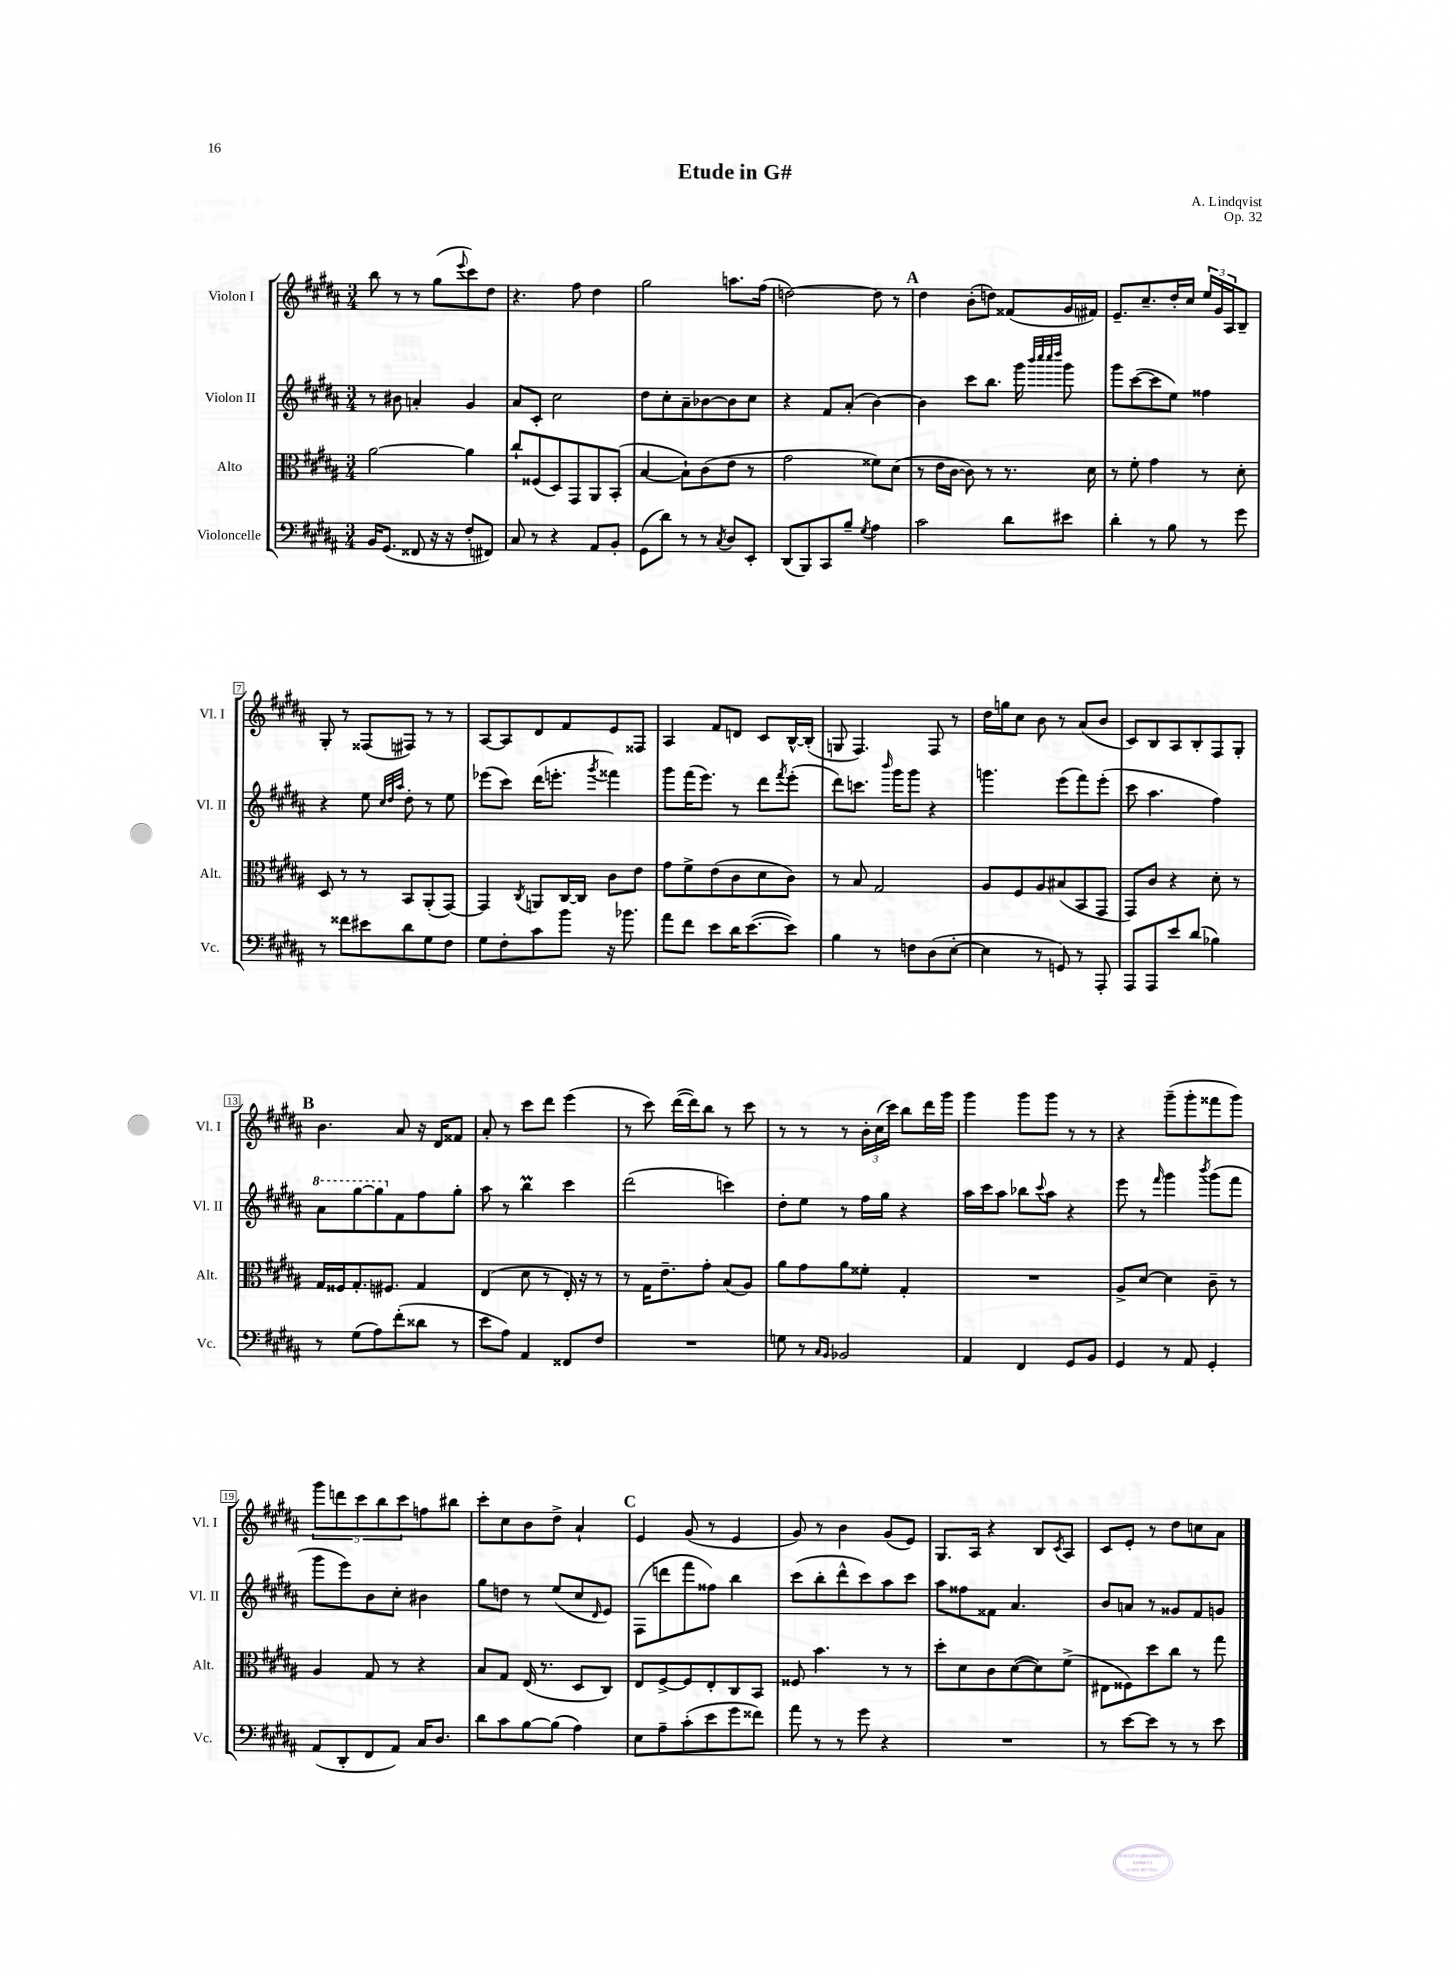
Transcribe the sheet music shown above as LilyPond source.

\header { title = "Etude in G#" composer = "A. Lindqvist" opus = "Op. 32" }
<<
\new StaffGroup <<
\new Staff = "s0" \with { instrumentName = "Violon I" shortInstrumentName = "Vl. I" } {
    \clef treble \key b \major \numericTimeSignature \time 3/4
    b''8 r8 r8 gis''8( \appoggiatura { e'''8 } cis'''8) dis''8 |
    r4. fis''8 dis''4 |
    gis''2 a''8. fis''16( |
    d''2~) d''8 r8 |
    \mark \markup { \bold "A" } dis''4 b'8-.( d''8) fisis'8( gis'16 fis'16) |
    e'8.-- cis''8.-- dis''16-. cis''16 \tuplet 3/2 { e''16 gis'16 ais16 } b8-- |
    gis8-. r8 fisis8( fis8) r8 r8 |
    ais8~ ais8 dis'8 fis'8 e'8 fisis8 |
    ais4 fis'8 d'8 cis'8 b16~-^ b16-.( |
    g8 fis4.) fis8 r8 |
    dis''16 g''16 cis''8 b'8 r8 ais'8( b'8 |
    cis'8) b8 ais8 b8-. fis8 gis8-. |
    \mark \markup { \bold "B" } b'4. ais'8 r16 dis'16 fisis'8 |
    ais'8-. r8 cis'''8 dis'''8 e'''4( |
    r8 cis'''8) dis'''16~( dis'''16) b''8 r8 cis'''8 |
    r8 r8 r8 \tuplet 3/2 { b'16-. cis''16( cis'''16) } b''8 dis'''16 gis'''16 |
    gis'''4 gis'''8 gis'''8 r8 r8 |
    r4 gis'''8--( gis'''8-. fisis'''8 gis'''8) |
    \tuplet 5/4 { gis'''8 d'''8 cis'''8 b''8 cis'''8 } f''8 bis''8 |
    cis'''8-. cis''8 b'8 dis''8-> ais'4-! |
    \mark \markup { \bold "C" } e'4 gis'8( r8 e'4 |
    gis'8) r8 b'4 gis'8( e'8) |
    gis8. ais16 r4 b8 \acciaccatura { cis'8 } ais8 |
    cis'8 e'8-. r8 dis''8 c''8 ais'8 \bar "|." |
}
\new Staff = "s1" \with { instrumentName = "Violon II" shortInstrumentName = "Vl. II" } {
    \clef treble \key b \major \numericTimeSignature \time 3/4
    r8 bis'8 a'4-. gis'4 |
    ais'8 cis'8-. cis''2 |
    dis''8 cis''8-. ais'8-- bes'8~ bes'8 cis''8 |
    r4 fis'8 ais'8-.( b'4~) |
    \mark \markup { \bold "A" } b'4 cis'''8 b''8. gis'''16 \grace { b'''32 cis''''32 cis''''32 dis''''32 } gis'''8 |
    gis'''8 cis'''8~( cis'''8 e''8) fisis''4 |
    r4 e''8 \grace { cis''32 dis''32 ais''32 } dis''8-. r8 e''8 |
    ees'''8( cis'''8) dis'''16( e'''8.-. \acciaccatura { gis'''8 } fisis'''4) |
    gis'''8 fis'''16( e'''8.) r8 dis'''8 \acciaccatura { fis'''8 } e'''8-.( |
    dis'''8) c'''8. \grace { b'''16 } gis'''16 gis'''8 r4 |
    g'''4. e'''8( fis'''8) e'''8-.( |
    cis'''8 ais''4. fis''4) |
    \mark \markup { \bold "B" } \ottava #1 ais''8 gis'''8~ gis'''8 \ottava #0 fis'8 fis''8 gis''8-. |
    ais''8 r8 b''4\prall cis'''4 |
    dis'''2( c'''4) |
    dis''8-. e''8 r8 fis''16 gis''16 r4 |
    ais''16 cis'''16 ais''8 bes''8 \appoggiatura { cis'''8 } ais''8 r4 |
    e'''8 r8 \grace { fis'''16 } gis'''4 \acciaccatura { b'''8 } gis'''8( fis'''8 |
    gis'''8 e'''8) b'8 cis''8-. bis'4 |
    gis''8 d''8 r8 e''8( cis''8 \grace { dis'16 } e'8) |
    \mark \markup { \bold "C" } fis8( d'''8 fis'''8 fisis''8) b''4 |
    cis'''8( b''8-. dis'''8-^ cis'''8) ais''8 cis'''8 |
    ais''8 fisis''8 fisis'8 ais'4. |
    b'8 a'8 r8 gisis'8 fis'8 g'8 \bar "|." |
}
\new Staff = "s2" \with { instrumentName = "Alto" shortInstrumentName = "Alt." } {
    \clef alto \key b \major \numericTimeSignature \time 3/4
    ais'2~ ais'4 |
    cis''8-! fisis8( dis8) gis,8 ais,8 b,8-.( |
    b4~ b8-!) cis'8( e'8 r8 |
    gis'2 fisis'8) dis'8( |
    \mark \markup { \bold "A" } r8 e'16 cis'16~ cis'8) r8 r8. dis'16 |
    r8 fis'8-. gis'4 r8 dis'8-. |
    dis8 r8 r8 b,8 ais,8-.( gis,8~) |
    gis,4 \acciaccatura { cis8 } a,8 cis16~ cis16 cis'8 e'8 |
    gis'8 fis'8-> e'8( cis'8 dis'8 cis'8) |
    r8 b8 gis2 |
    ais8 fis8 ais8 bis8( b,8 gis,8 |
    gis,8) cis'8 r4 dis'8-. r8 |
    \mark \markup { \bold "B" } gis16 fisis16 gis8.-. fis8. gis4 |
    e4( dis'8 r8 e16-.) r16 r8 |
    r8 gis16 e'8.-- gis'8-. b8( ais8) |
    ais'8 gis'8 ais'8 fisis'8-. gis4-. |
    R2. |
    ais8-> dis'8~ dis'4 cis'8-- r8 |
    ais4 gis8 r8 r4 |
    b8 gis8 e16( r8. dis8 cis8) |
    \mark \markup { \bold "C" } e8 fis8~-> fis8 e8-. cis8 b,8 |
    fisis8 b'4. r8 r8 |
    dis''8-. dis'8 cis'8 dis'8~( dis'8) fis'8->( |
    eis8 fisis8) dis''8 cis''8 r8 gis''8 \bar "|." |
}
\new Staff = "s3" \with { instrumentName = "Violoncelle" shortInstrumentName = "Vc." } {
    \clef bass \key b \major \numericTimeSignature \time 3/4
    b,16 gis,8.( fisis,8 r16 r16 fis8-. fis,8) |
    cis8 r8 r4 ais,8 b,8-. |
    gis,8( dis'8) r8 r8 \acciaccatura { cis8 } dis8 e,8-. |
    dis,8( b,,8) cis,8 b8-- \acciaccatura { gis8 } ais4 |
    \mark \markup { \bold "A" } cis'2 dis'8 eis'8 |
    dis'4-. r8 b8 r8 gis'8 |
    r8 fisis'8 eis'8 dis'8 gis8 fis8 |
    gis8 fis8-. cis'8 b'8 r16 bes'8. |
    ais'8 fis'8 e'8 dis'16 e'8.~( e'8) |
    b4 r8 f8 dis8( e8~-. |
    e4 r8 g,8) r8 ais,,8-. |
    ais,,8 ais,,8 e'8 dis'8( bes4) |
    \mark \markup { \bold "B" } r8 gis8( ais8) fis'8-.( disis'8 r8 |
    e'8 ais8) ais,4 fisis,8 fis8 |
    R2. |
    g8 r8 \grace { cis16 b,16 } bes,2 |
    ais,4 fis,4 gis,8 b,8 |
    gis,4 r8 ais,8 gis,4-. |
    ais,8( dis,8-. fis,8 ais,8) cis16 dis8. |
    dis'8 cis'8 b8~ b8( ais4) |
    \mark \markup { \bold "C" } e8 ais8-- cis'8-.( e'8 gis'8 fisis'8) |
    ais'8 r8 r8 gis'8 r4 |
    R2. |
    r8 e'8~ e'8 r8 r8 e'8 \bar "|." |
}
>>
>>
\layout { \context { \Score \override BarNumber.stencil = #(make-stencil-boxer 0.1 0.3 ly:text-interface::print) } }
